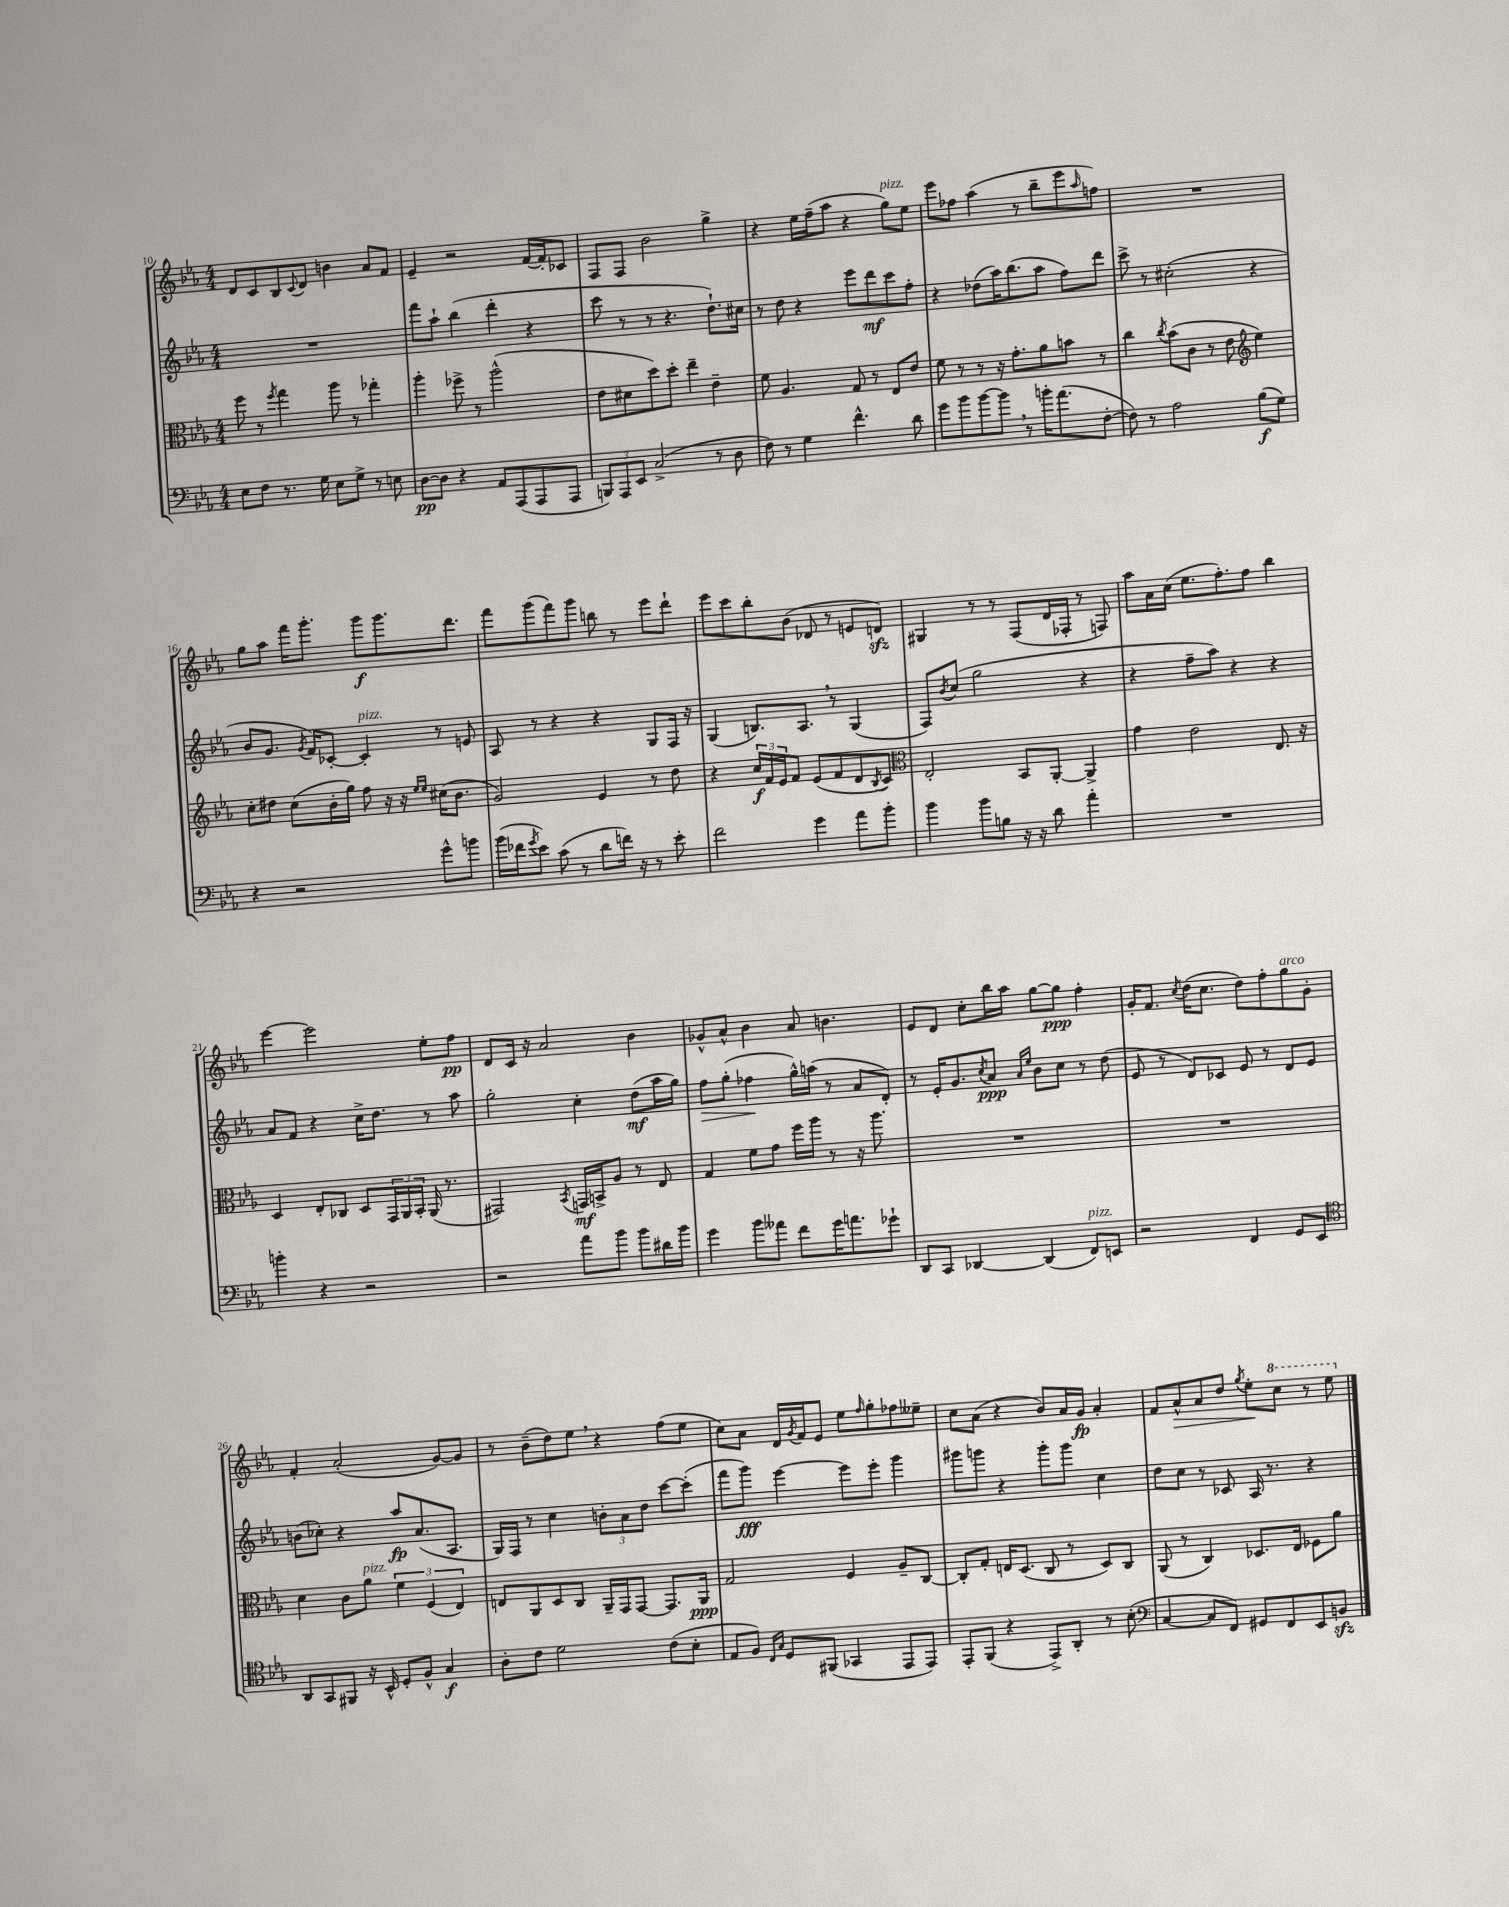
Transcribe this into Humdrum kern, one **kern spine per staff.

**kern	**dynam	**kern	**dynam	**kern	**dynam	**kern	**dynam
*part4	*part4	*part3	*part3	*part2	*part2	*part1	*part1
*staff4	*staff4	*staff3	*staff3	*staff2	*staff2	*staff1	*staff1
*clefF4	*	*clefC3	*	*clefG2	*	*clefG2	*
*k[b-e-a-]	*	*k[b-e-a-]	*	*k[b-e-a-]	*	*k[b-e-a-]	*
*M4/4	*	*M4/4	*	*M4/4	*	*M4/4	*
=10	=10	=10	=10	=10	=10	=10	=10
8E-\L	.	8ff\	.	1r	.	8d/L	.
8F\J	.	8r	.	.	.	8c/	.
.	.	8qff/	.	.	.	.	.
8.r	.	4gg\	.	.	.	8B-/	.
.	.	.	.	.	.	8qqc/	.
.	.	.	.	.	.	8d/J	.
16G\	.	.	.	.	.	.	.
8E-\L	.	8aa-\	.	.	.	4bn\	.
8G^\J	.	8r	.	.	.	.	.
8r	.	4gg-X'\	.	.	.	8a-/L	.
8En\	.	.	.	.	.	8f/J	.
=11	=11	=11	=11	=11	=11	=11	=11
[8D\L	pp	4aa-'\	.	8fff\L	.	4e-~/	.
8D\J]	.	.	.	8aa-`\J	.	.	.
4r	.	8ff-X^\	.	(4bb-\	.	2r	.
.	.	8r	.	.	.	.	.
8AA-/L	.	(2aa-^^\	.	4ddd'\	.	.	.
(8AAA-/	.	.	.	.	.	.	.
8AAA-/	.	.	.	4r	.	[16f/LL	.
.	.	.	.	.	.	16f'/J]	.
8AAA-/J	.	.	.	.	.	8c-X/J	.
=12	=12	=12	=12	=12	=12	=12	=12
12BBBn/L)	.	8e-\L	.	8ccc\	.	8F/L	.
12AAA-/	.	.	.	.	.	.	.
.	.	8d#X\	.	8r	.	8F/J	.
12EE-/J	.	.	.	.	.	.	.
(2C^/	.	8dd\)	.	8r	.	2b-\	.
.	.	8dd'\J	.	4.r	.	.	.
.	.	4ee-~\	.	.	.	.	.
8r	.	4e-~\	.	8.dd`\L)	.	4gg^\	.
8D\	.	.	.	.	.	.	.
.	.	.	.	16cc#X\Jk	.	.	.
=13	=13	=13	=13	=13	=13	=13	=13
8F\)	.	8f\	.	8r	.	4r	.
8r	.	4.A-/	.	8dd\	.	.	.
4G\	.	.	.	4r	.	16ee-\LL	.
.	.	.	.	.	.	(16ff~\J	.
.	.	.	.	.	.	8aa-\J	.
4.f^^\	.	8G/	.	8eee-\L	.	4r	.
.	.	8r	.	8ddd\	mf	.	.
!	!	!	!	!	!	!LO:TX:a:i:t=pizz.	!
.	.	8E-/L	.	8ccc\	.	8gg\L)	.
8d\	.	8e-/J	.	8ff'\J	.	8ee-\J	.
=14	=14	=14	=14	=14	=14	=14	=14
8g\L	.	8f\	.	4r	.	8eee-\L	.
8b-\	.	8r	.	.	.	8ff-X\J	.
[8b-\	.	8r	.	(8dd-X\L	.	(4aa-\	.
8b-,\J]	.	16r	.	16aa-\K)	.	.	.
.	.	8.g'\L	.	(8.bb-\	.	.	.
8r	.	.	.	.	.	8r	.
16bn'\KL	.	8a-\	.	8aa-\J	.	8bb-~\L	.
(8.a-\	.	.	.	.	.	.	.
.	.	8bn\J	.	8ff\L)	.	8eee-\	.
.	.	.	.	.	.	16qqaa-/	.
[8F'\J	.	8r	.	8ddd\J	.	8ffn\J)	.
=15	=15	=15	=15	=15	=15	=15	=15
8F\])	.	4cc\	.	8ccc^\	.	1r	.
8r	.	.	.	8r	.	.	.
.	.	8qcc/	.	.	.	.	.
2A-\	.	(8b-\L	.	(2cc#X'\	.	.	.
.	.	8c\J	.	.	.	.	.
.	.	8r	.	.	.	.	.
.	.	8e-\	.	.	.	.	.
*	*	*clefG2	*	*	*	*	*
(8B-\L	f	4ee-\)	.	4r	.	.	.
8G\J)	.	.	.	.	.	.	.
!!LO:LB:g=z
=16	=16	=16	=16	=16	=16	=16	=16
4r	.	8cc'\L	.	8b-/L	.	8gg\L	.
.	.	8dd#X\J	.	8.g/J	.	8aa-\J	.
2r	.	(8cc\L	.	.	.	16fff\KL	.
.	.	.	.	8qg/	.	.	.
.	.	.	.	16f/KL)	.	8.ggg'\J	.
.	.	16b-'\L	.	[8c-X'/J	.	.	.
.	.	16gg\JJ)	.	.	.	.	.
!	!	!	!	!LO:TX:a:i:t=pizz.	!	!	!
.	.	8ff\	.	4c-'/]	.	8ggg\L	f
.	.	16r	.	.	.	8.ggg\	.
.	.	16r	.	.	.	.	.
.	.	16qqee-/LL	.	.	.	.	.
.	.	16qqee-/JJ	.	.	.	.	.
8g^^\L	.	(16cc#X\KL	.	8r	.	.	.
.	.	8.b-\J	.	.	.	8.ddd\J	.
8bn\J	.	.	.	8en/	.	.	.
=17	=17	=17	=17	=17	=17	=17	=17
(16b-\LL	.	2g/)	.	8A-/	.	8fff\L	.
16f-X\J	.	.	.	.	.	.	.
8qg/	.	.	.	.	.	.	.
8e-\J)	.	.	.	8r	.	(8ggg\	.
(8c\	.	.	.	4r	.	8fff\)	.
8r	.	.	.	.	.	8ggg\J	.
8d\L	.	4e-/	.	4r	.	8bbn\	.
16fn\Jk)	.	.	.	.	.	8r	.
16r	.	.	.	.	.	.	.
8r	.	8r	.	8G/L	.	8eee-\L	.
8e-'\	.	8dd\	.	16F/Jk	.	8ddd`\J	.
.	.	.	.	16r	.	.	.
=18	=18	=18	=18	=18	=18	=18	=18
2f\	.	4r	.	(4G/	.	8eee-\L	.
.	.	.	.	.	.	8ccc\	.
.	.	24cc/LL	f	8.Bn/L)	.	8bb-'\	.
.	.	24f/	.	.	.	.	.
.	.	24e-/J	.	.	.	.	.
.	.	8f/J	.	.	.	(8b-\J	.
.	.	.	.	8.A-,/J	.	.	.
4g\	.	(8e-/L	.	.	.	8d-X/	.
.	.	8f/	.	8r	.	8r	.
8a-\L	.	8d/	.	(4G/	.	8en/L	.
.	.	8qB-/	.	.	.	.	.
8b-'\J	.	8c/J)	.	.	.	8dnzz/J)	.
=19	=19	=19	=19	=19	=19	=19	=19
*	*	*clefC3	*	*	*	*	*
4b-\	.	2E-'/	.	8F/L)	.	4G#X/	.
.	.	.	.	8qb-/	.	.	.
.	.	.	.	(8cc/J	.	.	.
8b-\L	.	.	.	2gg\	.	8r	.
8Bn\J	.	.	.	.	.	8r	.
16r	.	8BB-/L	.	.	.	(8F/L	.
16r	.	.	.	.	.	.	.
8d\	.	[8AA-'/J	.	.	.	16d/L	.
.	.	.	.	.	.	16F-X'/JJ	.
4a-'\	.	4AA-^/]	.	4r	.	8r	.
.	.	.	.	.	.	8Fn/)	.
=20	=20	=20	=20	=20	=20	=20	=20
1r	.	4g\	.	4r	.	8aa-\L	.
.	.	.	.	.	.	16a-\L	.
.	.	.	.	.	.	(16cc\JJ	.
.	.	2e-\	.	8ff~\L	.	8.ee-\L	.
.	.	.	.	8aa-\J)	.	.	.
.	.	.	.	.	.	8.ff'\)	.
.	.	.	.	4r	.	.	.
.	.	.	.	.	.	8ff\J	.
.	.	8.E-/	.	4r	.	4bb-\	.
.	.	16r	.	.	.	.	.
!!LO:LB:g=z
=21	=21	=21	=21	=21	=21	=21	=21
4bn'\	.	4D/	.	8a-/L	.	[4eee-\	.
.	.	.	.	8f/J	.	.	.
4r	.	8E-'/L	.	4r	.	2eee-\]	.
.	.	8C-X/J	.	.	.	.	.
2r	.	8D/L	.	16cc^\KL	.	.	.
.	.	.	.	8.dd\J	.	.	.
.	.	24GG/L	.	.	.	.	.
.	.	24AA-/	.	.	.	.	.
.	.	24BB-'/JJ	.	.	.	.	.
.	.	(16AA-/	.	8r	.	8ee-'\L	.
.	.	8.r	.	.	.	.	.
.	.	.	.	8aa-\	.	8ff\J	pp
=22	=22	=22	=22	=22	=22	=22	=22
2r	.	2GG#X/)	.	2gg'\	.	8d/L	.
.	.	.	.	.	.	16c/Jk	.
.	.	.	.	.	.	16r	.
.	.	.	.	.	.	2a-/	.
.	.	8qBB-/	.	.	.	.	.
8a-\L	.	16GGn/LL	mf	4cc'\	.	.	.
.	.	16BBn^/J	.	.	.	.	.
8b-\J	.	8A-/J	.	.	.	.	.
8b-\L	.	8r	.	(8dd\L	mf	4b-\	.
16d#X\L	.	8E-/	.	16aa-\L	.	.	.
16b-\JJ	.	.	.	16gg\JJ)	.	.	.
=23	=23	=23	=23	=23	=23	=23	=23
!	!	!	!	!	!LO:HP:b	!	!
4g\	.	4G/	.	8ff\L	>	8g-X^^/L	.
.	.	.	.	(8gg'\J	.	8a-^^/J	.
8b-\L	.	8f\L	.	4ff-X\	.	4b-\	.
8a--X\J	.	8g\J	.	.	.	.	.
8f\L	.	16ff\LL	.	16gg^^\LL)	]	8a-/	.
.	.	16aa-\JJ	.	(16aan\JJ	.	.	.
16g\K	.	8r	.	8r	.	4.bn\	.
8.an\	.	.	.	.	.	.	.
.	.	16r	.	8a-/L	.	.	.
.	.	8.aa-\	.	.	.	.	.
8g-X`\J	.	.	.	8d'/J)	.	.	.
=24	=24	=24	=24	=24	=24	=24	=24
8DD/L	.	1r	.	8r	.	8e-/L	.
8CC/J	.	.	.	16e-'/KL	.	8d/J	.
.	.	.	.	8.g/	.	.	.
[4DD-X/	.	.	.	.	.	8cc'\L	.
.	.	.	.	8qcc/	.	.	.
.	.	.	.	8a-/J	ppp	16bb-\L	.
.	.	.	.	.	.	16aa-\JJ	.
.	.	.	.	16qqa-/LL	.	.	.
.	.	.	.	16qqee-/JJ	.	.	.
(4DD-/]	.	.	.	8b-\L	.	[8gg\L	.
.	.	.	.	8cc\J	.	8gg\J]	ppp
!LO:TX:a:i:t=pizz.	!	!	!	!	!	!	!
8FF/L)	.	.	.	8r	.	4ff'\	.
8EEn/J	.	.	.	(8dd\	.	.	.
=25	=25	=25	=25	=25	=25	=25	=25
2r	.	1r	.	8e-/	.	16g'/KL	.
.	.	.	.	.	.	8.f/J	.
.	.	.	.	8r	.	.	.
.	.	.	.	.	.	8qcc/	.
.	.	.	.	8d/L)	.	(16dd\KL	.
.	.	.	.	.	.	8.cc\J	.
.	.	.	.	8c-X/J	.	.	.
4FF/	.	.	.	8e-/	.	8dd\L)	.
.	.	.	.	8r	.	8ff'\	.
!	!	!	!	!	!	!LO:TX:a:i:t=arco	!
8GG/L	.	.	.	8d/L	.	8gg\	.
8EE-/J	.	.	.	8e-/J	.	8g'\J	.
!!LO:LB:g=z
=26	=26	=26	=26	=26	=26	=26	=26
*clefC4	*	*	*	*	*	*	*
8AA-/L	.	4d\	.	(8bn\L	.	4f'/	.
8GG/	.	.	.	8cc-X'\J)	.	.	.
8FF#X/J	.	8c\L	.	4r	.	(2a-'/	.
!	!	!LO:TX:a:i:t=pizz.	!	!	!	!	!
16r	.	8a-\J	.	.	.	.	.
16BB-^^/	.	.	.	.	.	.	.
8D'/L	.	6f\	.	8aa-/L	fp	.	.
8F^^/J	.	.	.	(8.a-/	.	.	.
.	.	(6F/	.	.	.	.	.
4G/	f	.	.	.	.	[8g/L)	.
.	.	.	.	8.A-/J	.	.	.
.	.	6E-/)	.	.	.	.	.
.	.	.	.	.	.	8g/J]	.
=27	=27	=27	=27	=27	=27	=27	=27
8A-'\L	.	8En/L	.	16G/LL)	.	8r	.
.	.	.	.	16F/JJ	.	.	.
8c\J	.	8AA-/	.	8r	.	(8b-~\L	.
2d\	.	8D/	.	4cc\	.	8dd\)	.
.	.	8C/J	.	.	.	8ee-,\J	.
.	.	16AA-~/LL	.	12bn'\L	.	4r	.
.	.	16GG/J	.	.	.	.	.
.	.	.	.	12a-\	.	.	.
.	.	[8GG/J	.	.	.	.	.
.	.	.	.	12dd\J	.	.	.
(8c\L	.	8.GG/L]	.	[8ccc\L	.	(8ff\L	.
8B-'\J	.	.	.	(8ccc'\J]	.	8ee-\J	.
.	.	16AA-/Jk	ppp	.	.	.	.
=28	=28	=28	=28	=28	=28	=28	=28
8E-/L	.	2G/	.	8fff\L	.	8cc\L)	.
8F/J)	.	.	.	8ggg\J)	fff	8a-\J	.
16qqC/LL	.	.	.	.	.	.	.
16qqG/JJ	.	.	.	.	.	.	.
8D/L	.	.	.	[4eee-\	.	16d/LL	.
.	.	.	.	.	.	8qg/	.
.	.	.	.	.	.	16f/J	.
(8FF#X/J	.	.	.	.	.	8e-/J	.
4GG-X/	.	4F/	.	8eee-\L]	.	8ee-\L	.
.	.	.	.	.	.	16qqff/	.
.	.	.	.	8eee-'\J	.	8gg'\	.
8EE-/L	.	8A-~/L	.	4ggg\	.	8ff-X\	.
8EE-/J)	.	[8C/J	.	.	.	8ee--X~\J	.
=29	=29	=29	=29	=29	=29	=29	=29
8EE-'/L	.	8C'/L]	.	8ggg#X\L	.	8cc\L	.
(8FF/J	.	8G'/J	.	8gggn\J	.	(8a-\J	.
4r	.	16En/KL	.	4r	.	4r	.
.	.	(8.D/J	.	.	.	.	.
8EE-^/L)	.	8C/	.	8ggg'\L	.	8b-/L)	.
8AA-'/J	.	8r	.	8ggg\J	.	16a-/L	.
.	.	.	.	.	.	16g/JJ	fp
8r	.	8D/L)	.	4cc\	.	4a-'/	.
(8B-'\	.	8C/J	.	.	.	.	.
=30	=30	=30	=30	=30	=30	=30	=30
*clefF4	*	*	*	*	*	*	*
[4C/	.	(8AA-/	.	8dd\L	.	8f/L	.
!	!	!	!	!	!	!	!LO:HP:b
.	.	8r	.	8cc\J	.	8a-^^/	>
8C/L]	.	4C/)	.	8r	.	8a-/	.
8FF/J)	.	.	.	8c-X/	.	8dd/J	.
.	.	.	.	.	.	8qgg/	.
8GG#X/L	.	8.D-X/L	.	16A-/	.	8ee-'\L	.
.	.	.	.	8.r	.	.	.
*	*	*	*	*	*	*8va	*
8FF/	.	.	.	.	.	8ccc\J	]
.	.	16E-/Jk	.	.	.	.	.
8EE-/	.	8F-X\L	.	4r	.	8r	.
8BBnzz/J	.	8a-\J	.	.	.	8eee-\	.
*	*	*	*	*	*	*X8va	*
==	==	==	==	==	==	==	==
*-	*-	*-	*-	*-	*-	*-	*-
